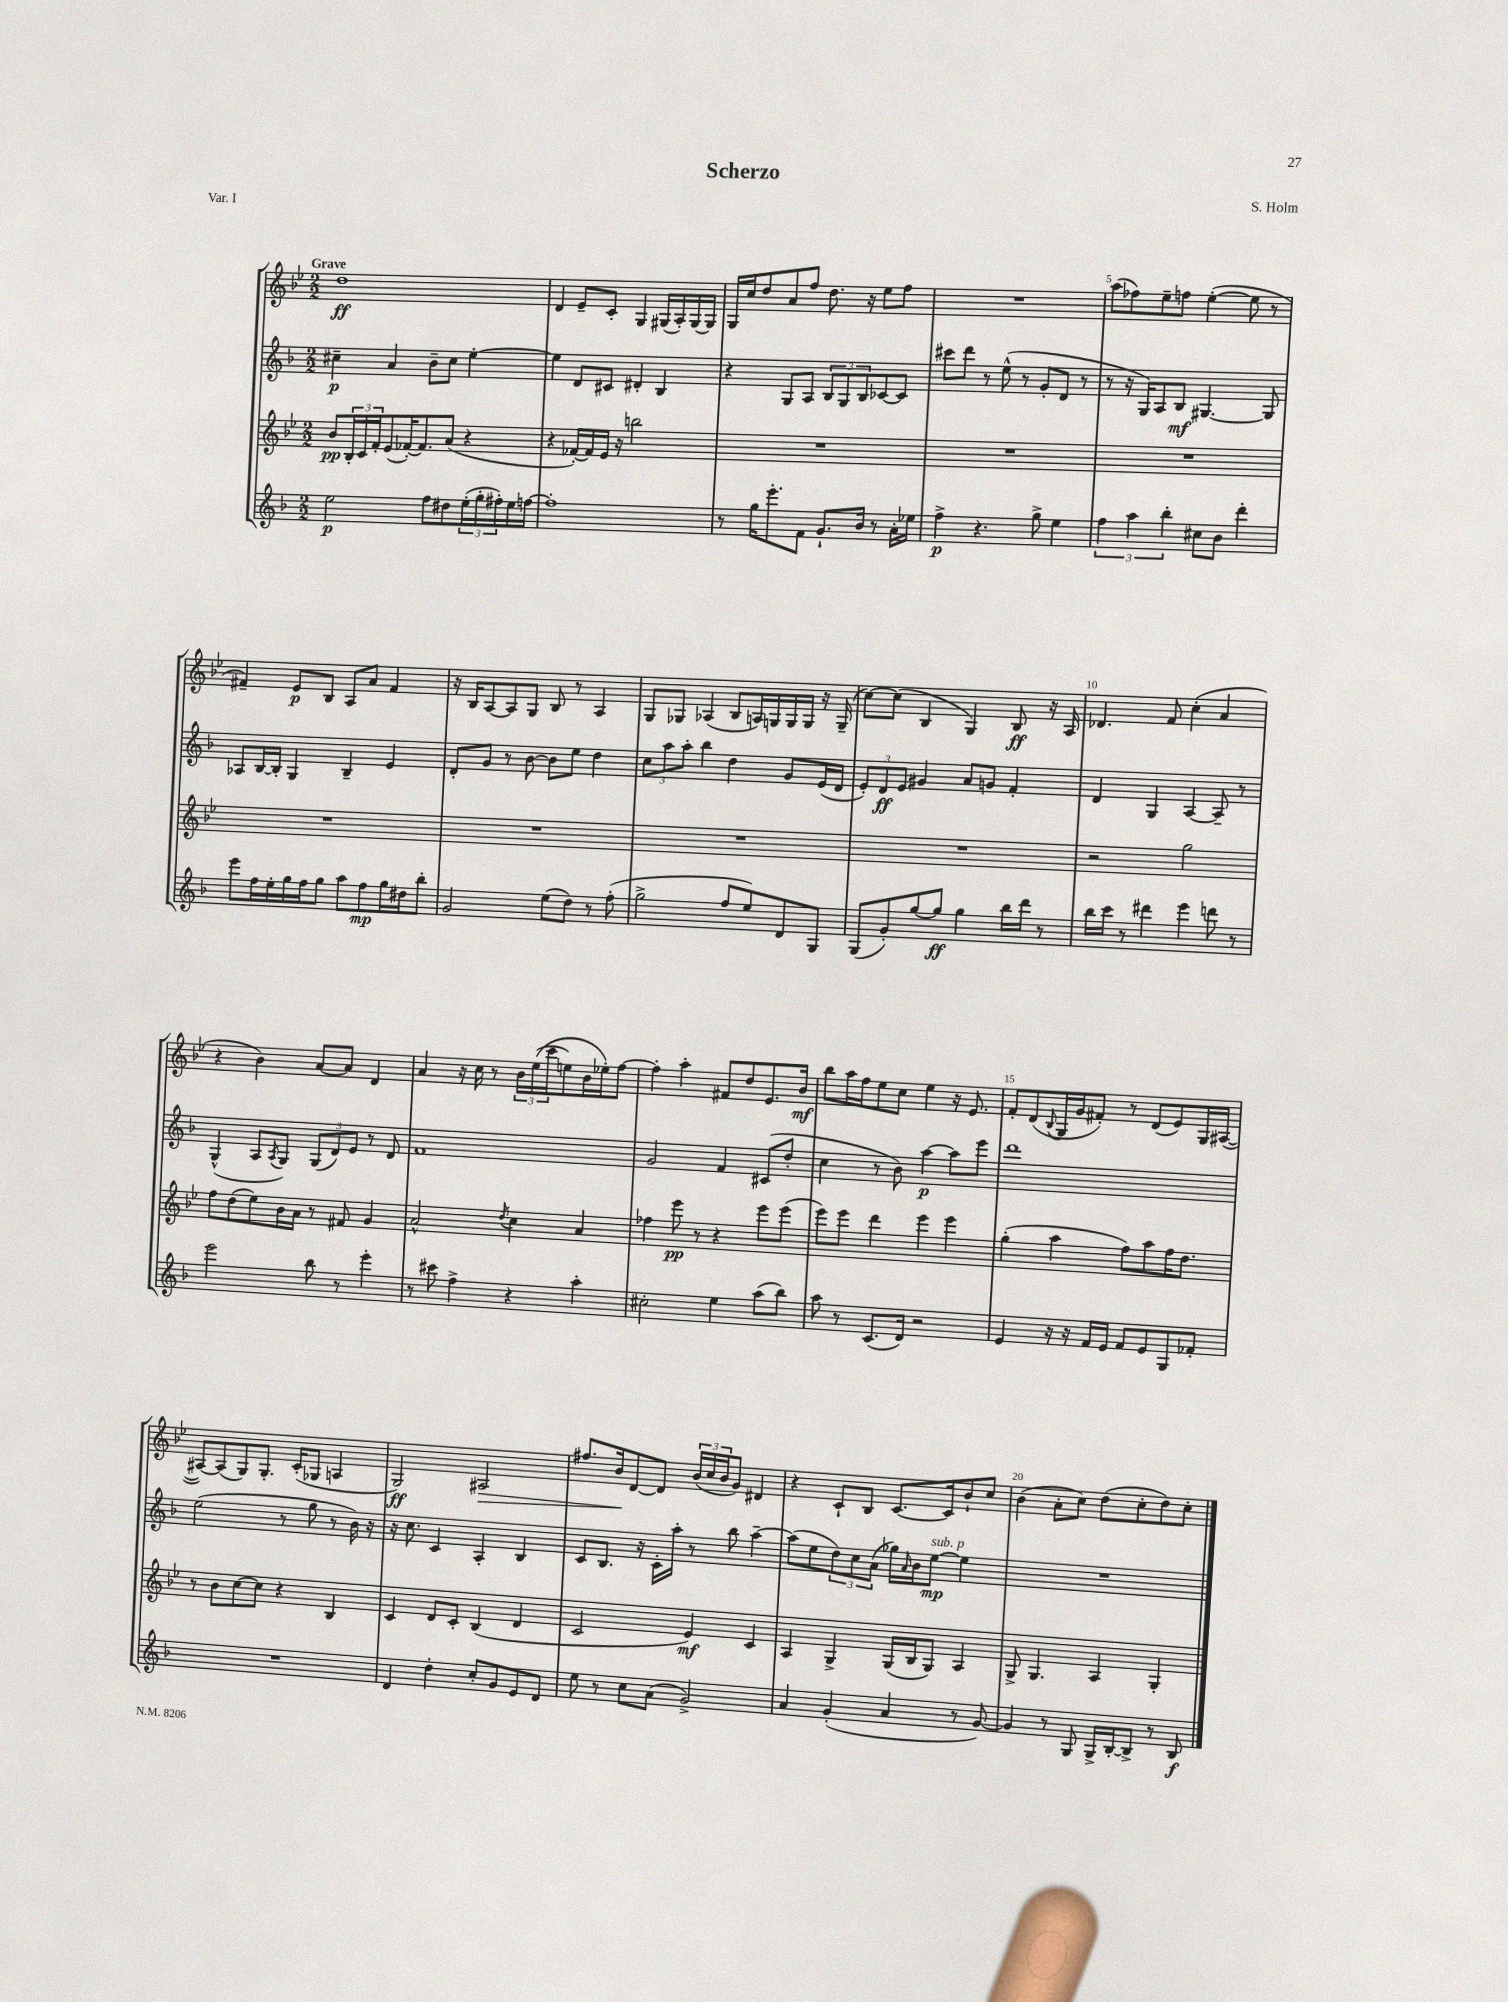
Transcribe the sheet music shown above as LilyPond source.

\header { title = "Scherzo" composer = "S. Holm" piece = "Var. I" }
<<
\new StaffGroup <<
\new Staff = "s0" {
    \clef treble \key bes \major \numericTimeSignature \time 2/2 \tempo "Grave"
    d''1\ff |
    d'4 ees'8-- c'8-. g4 gis16( a16-.) gis16~ gis16 |
    g16 c''16 d''8 a'8 f''8 d''8. r16 ees''8 f''8 |
    R1 |
    a''8( fes''8) ees''8-- f''8 ees''4~-.( ees''8 r8 |
    fis'4--) ees'8\p bes8 a8 a'8 fis'4 |
    r16 bes16 a8~ a8 g8 bes8 r8 a4 |
    g8 ges8 aes4( bes8 a16) g16 g16 g16 r16 g16--( |
    c''8~) c''8( bes4 g4) bes8\ff r16 a16 |
    des'4. f'8 c''4-.( a'4 |
    r4 bes'4) a'8~ a'8 d'4 |
    a'4 r16 c''16 r8 \tuplet 3/2 { bes'16 ees''16(\( c'''16 } e''8) bes'16 ees''16-.\) f''8~ |
    f''4-. a''4-. fis'8 d''8 ees'8. bes'16\mf |
    bes''8 a''16 f''16 ees''8 c''8 ees''4 r16 ees'8. |
    f'8-. d'8( \appoggiatura { bes8 } g16 g'16 fis'8-.) r8 d'8( ees'8) g16 ais16~( |
    ais8~) ais8( g8) g8.-. c'16-.( ges8 a4 |
    g2\ff) ais2\> |
    fis''8. bes'16\! d'8~ d'8 \tuplet 3/2 { bes'16( c''16 bes'16 } g'8) dis'4 |
    r4 c'8-! bes8 c'8.~ c'16 bes'8-! c''8 |
    bes'4( a'8-. c''8) d''8( c''8-. d''8) c''8-. \bar "|." |
}
\new Staff = "s1" {
    \clef treble \key f \major \numericTimeSignature \time 2/2
    cis''4--\p a'4 bes'8-- cis''8 e''4~-. |
    e''4 d'8 cis'8 dis'4-. bes4 |
    r4 g8 a8 \tuplet 3/2 { bes8 g8 bes8 } ces'8~ ces'8 |
    cis'''8 d'''8 r8 e''8-^( r8 g'8-. d'8 r8 |
    r8 r16 g16) a8 bes8\mf gis4.~ gis8 |
    aes8 bes16~ bes16-. g4 bes4-- e'4 |
    d'8-. g'8 r8 bes'8~ bes'8 e''8 d''4 |
    \tuplet 3/2 { c''8 a''8 a''8-. } bes''4 d''4 g'8 e'16( d'16 |
    \tuplet 3/2 { e'8-.) d'8\ff e'8 } gis'4 a'8 g'8 f'4-. |
    d'4 g4 a4~ a8-- r8 |
    g4-^( a8 \acciaccatura { a8 } g8) \tuplet 3/2 { g8( d'8) e'8 } r8 d'8 |
    f'1 |
    g'2 f'4 cis'8( d''8-. |
    c''4 r8 bes'8) a''4~\p a''8 e'''8 |
    d'''1 |
    e''2( r8 g''8 r8 bes'16) r16 |
    r16 c''8. c'4 a4-. bes4 |
    c'8 bes8. r16 c'16-. a''16-. r8 bes''8 a''4~-- |
    a''8( e''8 \tuplet 3/2 { d''8) c''8 a'8( } ges''16) \grace { a'16 } bes'16 e''8~\mp^\markup { \italic "sub. p" } e''4 |
    R1 \bar "|." |
}
\new Staff = "s2" {
    \clef treble \key bes \major \numericTimeSignature \time 2/2
    bes'8\pp \tuplet 3/2 { bes16-. c'16 f'16-. } ees'8( fes'16~-.) fes'8. a'8( r4 |
    r4 fes'16~-.) fes'16 ees'16 r16 b''2 |
    R1 |
    R1 |
    R1 |
    R1 |
    R1 |
    R1 |
    R1 |
    r2 g''2 |
    f''8 d''8( ees''8) bes'16 a'16 r8 fis'8 g'4 |
    a'2-^ \acciaccatura { d''8 } c''4 a'4 |
    fes''4 ees'''8\pp r8 r4 ees'''8 ees'''8( |
    ees'''8) ees'''8 d'''4 ees'''4 ees'''4 |
    g''4-.( a''4 f''8) a''8 f''16 d''8. |
    r8 bes'8 c''8~ c''8 r4 bes4 |
    c'4 d'8 c'8-. bes4( d'4 |
    c'2 ees'4\mf) c'4 |
    a4 g4-> g16( bes16 g8) a4 |
    g8-> g4. a4 g4-. \bar "|." |
}
\new Staff = "s3" {
    \clef treble \key f \major \numericTimeSignature \time 2/2
    e''2\p f''8 dis''8 \tuplet 3/2 { e''16-.( g''16-. fis''16-.) } e''16 f''16~ |
    f''1-. |
    r8 g''16 e'''8.-. f'8 g'8.-! bes'16 r8 a'16-. ees''16 |
    f''4->\p r4. g''8-> e''4 |
    \tuplet 3/2 { f''4 a''4 bes''4-. } cis''8 bes'8 d'''4-. |
    e'''8 f''16 e''16-. g''16 f''16 g''8 a''8 f''8\mp g''16 dis''16 bes''8-. |
    g'2 e''8( d''8) r8 f''8-.( |
    g''2-> f''8 e''8) d'8 g8 |
    g8( g'8-.) g''8~ g''8\ff g''4 bes''16 d'''16 r8 |
    bes''16 c'''16 r8 dis'''4 e'''4 d'''8 r8 |
    e'''2 bes''8 r8 e'''4-. |
    r8 cis'''8 f''4-> r4 a''4-. |
    cis''2-. e''4 a''8( bes''8) |
    a''8 r8 c'8.( d'16) r2 |
    e'4 r16 r16 f'16 e'16 f'8 e'8 g8 fes'8-. |
    R1 |
    d'4 d''4-. c''8-. g'8 e'8 d'8 |
    e''8 r8 c''8 a'8( g'2->) |
    a'4 g'4-.( a'4 r8 g'8~) |
    g'4 r8 g8 g16-> bes16~-. bes8-> r8 bes8\f \bar "|." |
}
>>
>>
\layout { \context { \Score \override BarNumber.break-visibility = ##(#f #t #t) barNumberVisibility = #(every-nth-bar-number-visible 5) } }
